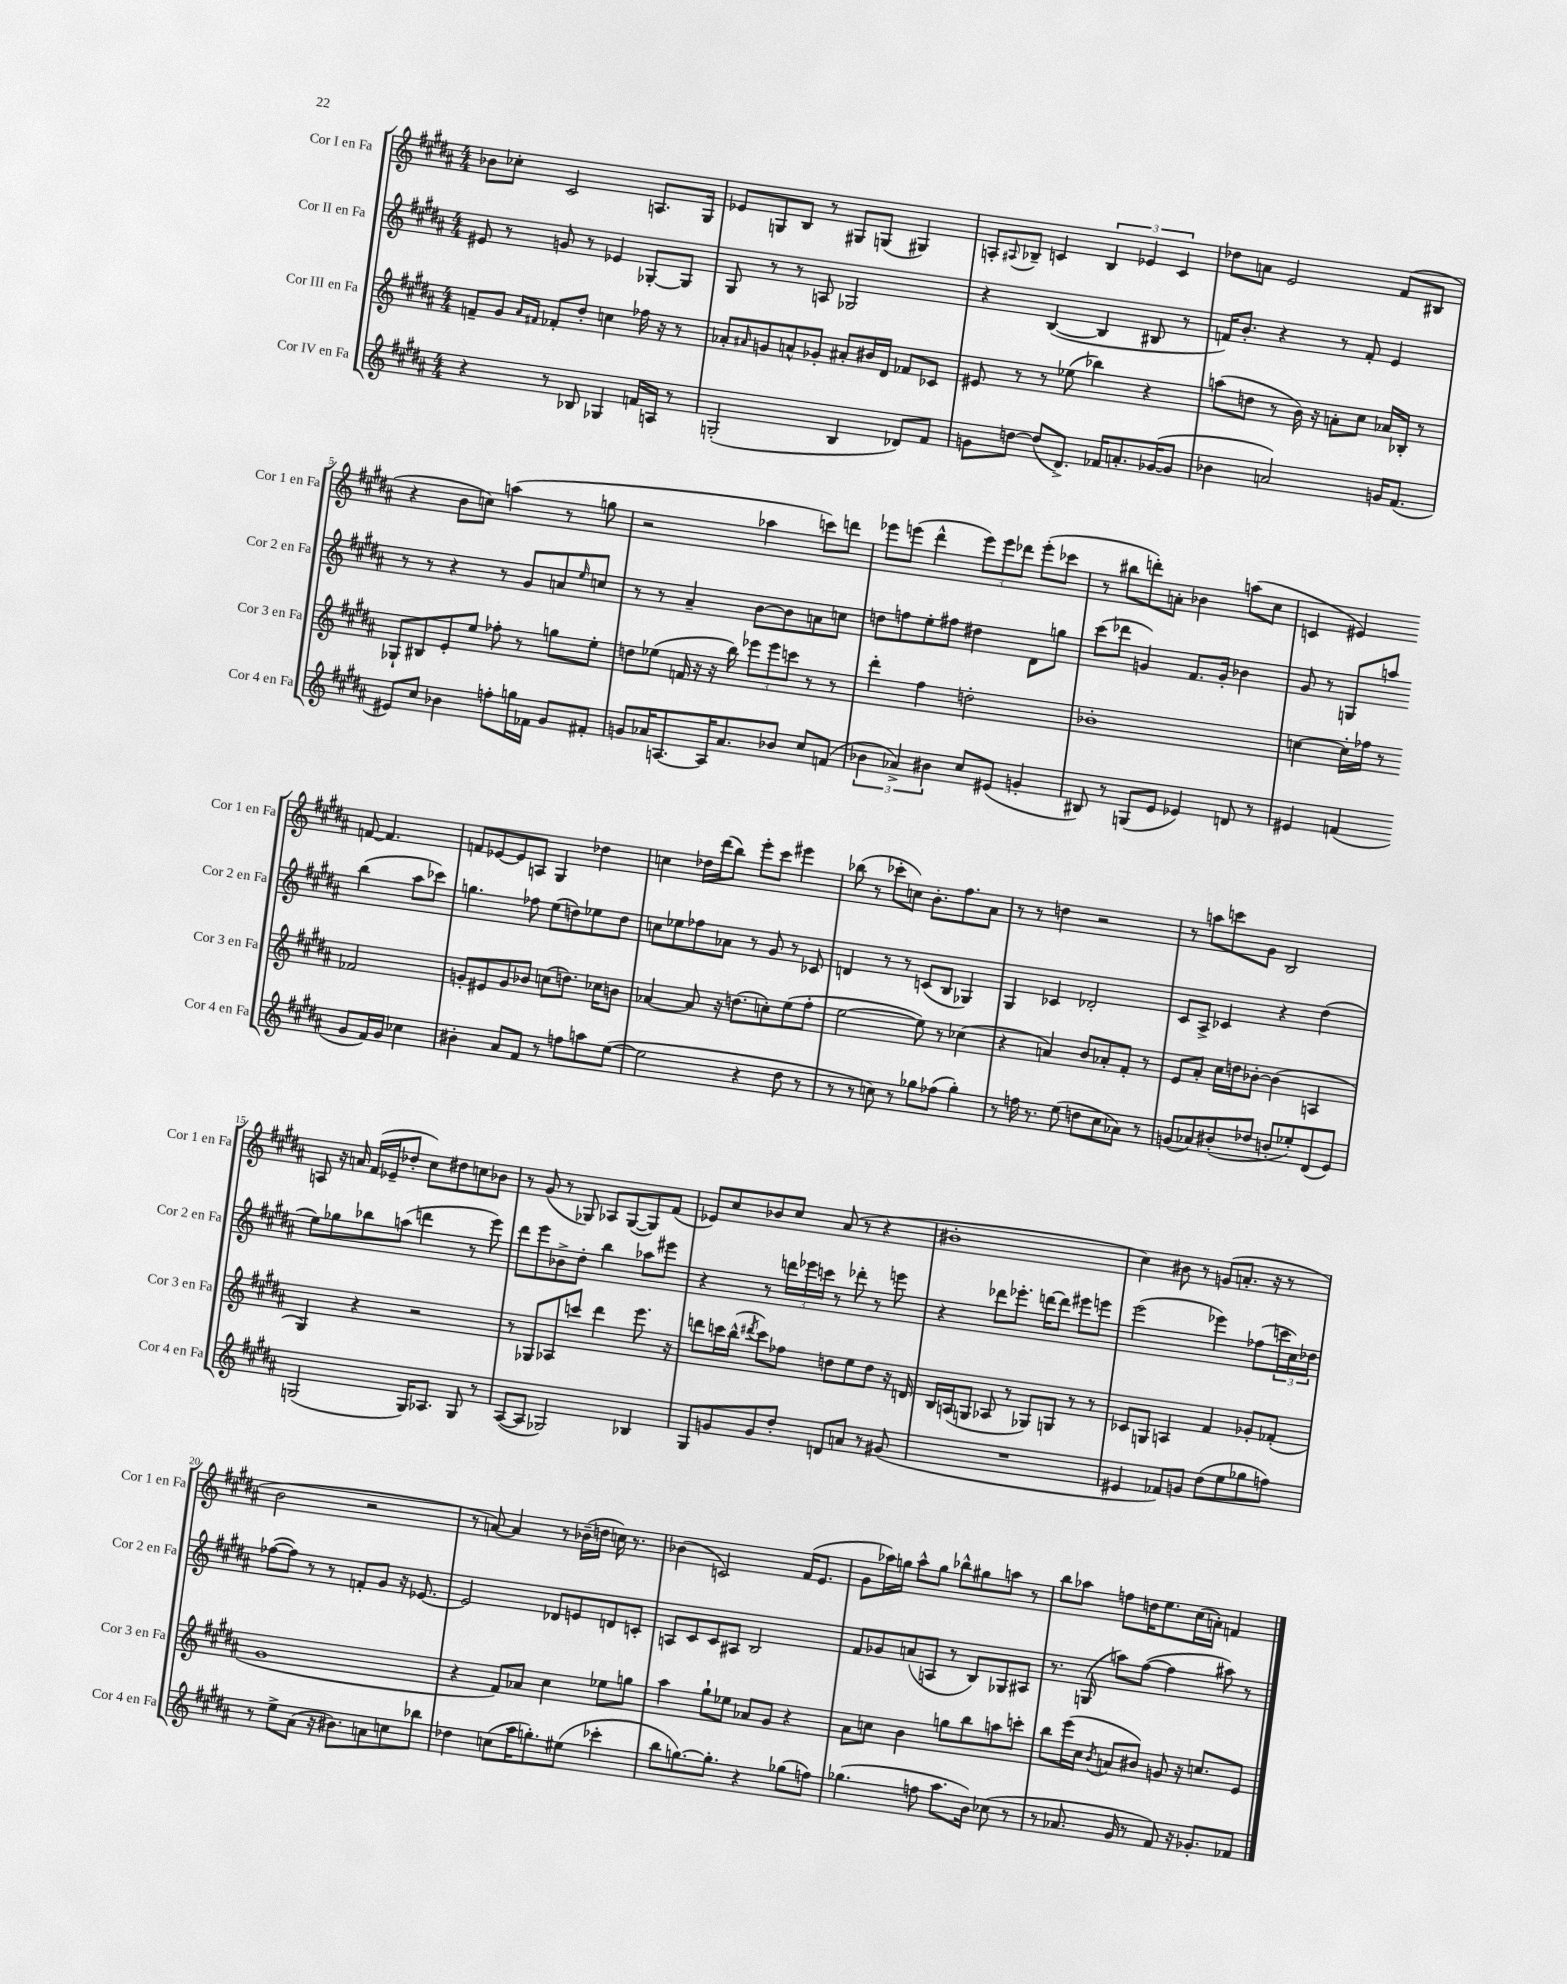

**kern	**kern	**kern	**kern
*staff4	*staff3	*staff2	*staff1
*clefG2	*clefG2	*clefG2	*clefG2
*k[f#c#g#d#a#]	*k[f#c#g#d#a#]	*k[f#c#g#d#a#]	*k[f#c#g#d#a#]
*M4/4	*M4/4	*M4/4	*M4/4
4r	8f~	8e#	8b-
.	8g#	8r	8cc-'
.	16qqa#	.	.
.	16qqf#	.	.
8r	8f-'	8g	2c#
8B-	8dd#'	8r	.
4G-	4cc	4e-	.
16f	16ff-	[8G-'	8.A
16A	16r	.	.
8r	8r	8G-]	.
.	.	.	16G#
=	=	=	=
(2G'	8a-'	8G#	8e-
.	16qqa#	.	.
.	8g	8r	8G
.	8a^^	8r	8B
.	8g-'	8A	8r
4B	8a#'	2G-	8G#
.	16b#	.	(8G
.	16d#	.	.
8d-)	8f-	.	4G#)
8f#	8c-	.	.
=	=	=	=
8g	8e#	4r	8A'
.	.	.	8qqA#
[8dd	8r	.	8B-~
(8dd]	8r	([4B	4c
8.d#^)	(8ee-	.	.
.	4bb-)	4B]	6B-
16f-	.	.	.
8.a'	.	.	.
.	.	.	6e-
.	4r	8B#	.
([16g-	.	.	.
.	.	.	6c
8g-]	.	8r	.
=	=	=	=
4b-	(8aa	16f)	8dd-
.	.	8.b'	.
.	8dd	.	8a
2a)	8r	4r	2e
.	16b)	.	.
.	16r	.	.
.	8a'	8r	.
.	8cc#	8f'	.
16g	16a-	4e	(8f#
(8.f#	16B-'	.	.
.	8r	.	8B#
=	=	=	=
8e#)	8G-`	8r	4r
8cc#	8B#	8r	.
4b-	8e'	4r	8b
.	8ee	.	8cc)
8ff'	8ff-'	8r	(4aa
16gg	8r	8g#	.
16f-	.	.	.
8g#	8gg	8a	8r
.	.	16qqee	.
8f#'	8ee'	8cc	8gg
=	=	=	=
8g	8dd	8r	2r
16a-	(8ee-	8r	.
[8.A	.	.	.
.	16f	4a#~	.
.	16r	.	.
16A]	16r	.	.
8.a-	16bb)	.	.
.	12eee-	[8b	4aa-
.	12eee-	.	.
8b-	.	8b]	.
.	12ccc	.	.
8cc#	8r	8a	8ccc)
(8f	8r	8cc	8ddd
=	=	=	=
6b-	4ddd#'	8dd	8eee-
.	.	8ff	(8eee
6a-^)	.	.	.
.	4ff#	8ee'	4ddd#^^
6b#	.	.	.
.	.	8ff#	.
8cc#	2dd'	4dd#	12eee)
.	.	.	12eee
(8e#	.	.	.
.	.	.	12ddd-
4g'	.	8d#	(8eee'
.	.	8gg	8ccc-
=	=	=	=
8B#)	1b-'	(8ccc#	8r
8r	.	8ddd-	8bb#
(8G	.	4g)	8ddd')
8e	.	.	8a'
4e-)	.	8.f#	4b-
.	.	16g'	.
8d	.	4b-	(8aa
8r	.	.	8cc#
=	=	=	=
4e#	[4cc	8g#	4c
.	.	8r	.
(4f	16cc']	8G	4e#)
.	16ff-	.	.
.	8r	8aa	.
8g#	2f-	(4bb	[8f
16f)	.	.	4.f]
16g#	.	.	.
4cc-	.	8aa	.
.	.	8ccc-)	.
=	=	=	=
4b#'	8g'	4.gg	8f
.	8e#	.	[8e-
8a#	8g	.	8e-]
8f#	8b-	8ff-	8A
8r	(8cc	(8ee	4G#
8ff	8.dd)	8dd)	.
8aa	.	8ee-	4dd-
.	16cc-	.	.
([8ee	8b	8dd	.
=	=	=	=
2ee]	[4a-	8cc	4cc
.	.	8ee-	.
.	8a-]	8ff-	16dd-
.	.	.	(16ddd#
.	16r	8a-	8bb)
.	(8.dd	.	.
4r	.	8r	8eee'
.	8cc')	8g#	8ccc#
8dd#	(8ee	8r	4eee#
8r	8ff#'	8c-	.
=	=	=	=
8r	[2ee	4d	(8bb-
8r	.	.	8r
8cc)	.	8r	8ccc-'
8r	.	8r	8cc)
8gg-	8ee])	(8c	8.b'
(8ff-	8r	8B	.
.	.	.	8.ff#
4gg-')	(4cc-	4G-)	.
.	.	.	8a#
=	=	=	=
8r	4r	4G#	8r
16ff	.	.	8r
8.r	.	.	.
.	4a)	4c-	4dd
(8ee	.	.	.
8dd	8b	2d-'	2r
8cc#	8a-'	.	.
8a-)	8f#'	.	.
8r	8r	.	.
=	=	=	=
(8g	8e	8c#	8r
8a-)	8a#'	8A#^	8aa
(8b#'	16cc#	4c-	8ccc
.	16dd	.	.
8dd-	[8b-'	.	8g#
8b'	(4b-]	4r	2B
8ee-')	.	.	.
(8d#	4A	(4dd#	.
8e)	.	.	.
=	=	=	=
(2G	4G#)	8ee)	8A
.	.	8gg-	16r
.	.	.	16a
.	4r	8bb-	(16f#
.	.	.	16e-~
.	.	(8aa	8dd-'
16G)	2r	4ddd	8cc#)
8.A-	.	.	.
.	.	.	8dd#
8G	.	8r	8cc
8r	.	8eee)	8b-
=	=	=	=
([8A#	8r	8ddd#	8r
8A#]	8G-	8eee	(8g#
2G-)	8A-	8b-^	8r
.	8ccc	8dd#'	8G-)
.	4ddd#	4bb	8A-
.	.	.	([8G-
4B-	8.eee	8aa-	8G-])
.	.	8eee#	(8f#
.	16r	.	.
=	=	=	=
8G#	8ddd	4r	8e-)
8g	16ccc	.	8cc#
.	(16bb^^	.	.
.	8qddd#	.	.
8g	8ccc)	8r	8b-
8dd#'	8ff-	24ddd	8cc#
.	.	24eee-	.
.	.	24ccc	.
8d	8dd	8r	(8a#
8a	8ee	8ddd-'	8r
8r	8dd	8r	4r
(8g#	16r	8eee	.
.	16d	.	.
=	=	=	=
1r	16B	4r	1b#'
.	(16A	.	.
.	8G	.	.
.	8A-	8ddd-	.
.	8r	8.eee-'	.
.	8G-)	.	.
.	.	[16ddd	.
.	8G	8ddd]	.
.	8r	8eee#	.
.	8r	8eee	.
=	=	=	=
4e#	8c-	(2eee	4cc#)
.	8G	.	.
8f-)	4A	.	8b#
8g	.	.	8r
(8dd#	4f#	4eee-)	(8g
8ee	.	.	8.a'
8gg-	8g-'	(8ff-	.
.	.	.	16r
8ff)	(8f-'	24ccc	8r
.	.	24cc#)	.
.	.	24dd-	.
=	=	=	=
8r	1g#	([8ff-	2b
8ee^	.	8ff-])	.
(8a#	.	8r	.
16r	.	8r	.
8.b#)	.	.	.
.	.	8f'	2r
8a	.	8g#	.
8cc	.	16r	.
.	.	[8.e-	.
8bb-	.	.	.
=	=	=	=
4dd-	4r	2e-]	8r
.	.	.	[8a)
(8cc	8f#)	.	4a]
16aa#	8a-	.	.
8.gg')	.	.	.
.	4cc#	8d-	8r
(8ee#	.	8e	(16b-~
.	.	.	16dd
4ccc-'	8ee-	8d	16cc)
.	.	.	8.r
.	8gg	8c'	.
=	=	=	=
8bb	4aa#	8A	(4b-
[8.gg)	.	8c#	.
.	8gg#`	8c#	2c)
8.gg']	.	.	.
.	8ee-	8A#	.
4r	8a-	2B	.
.	8g#	.	.
(8gg-	4r	.	(16f#
.	.	.	8.e
8ff)	.	.	.
=	=	=	=
(4.gg-	8a#	8f#	8g#
.	8cc	8g-	16aa-)
.	.	.	16gg
.	4b	(8a	8aa-^^
8ff	.	8A	8gg
8.aa#	8gg	8r	8bb-^^
.	8bb	8B)	8gg#
16b)	.	.	.
(8cc-	8aa	8G-	8aa
8r	8ccc'	8A#	8r
=	=	=	=
8r	8bb	8.r	8bb
8.a-	(16eee	.	8aa-
.	16cc#	(16G	.
.	8qb	.	.
.	8a	8aa)	8ff
16g#	.	.	.
8r	8b#)	([8ff#	16dd
.	.	.	8.ee
8f#)	8g	4ff#]	.
16r	16r	.	(16cc#
8.g-'	8.cc	.	16a')
.	.	8aa#)	4f
8f-	8e	8r	.
==	==	==	==
*-	*-	*-	*-
